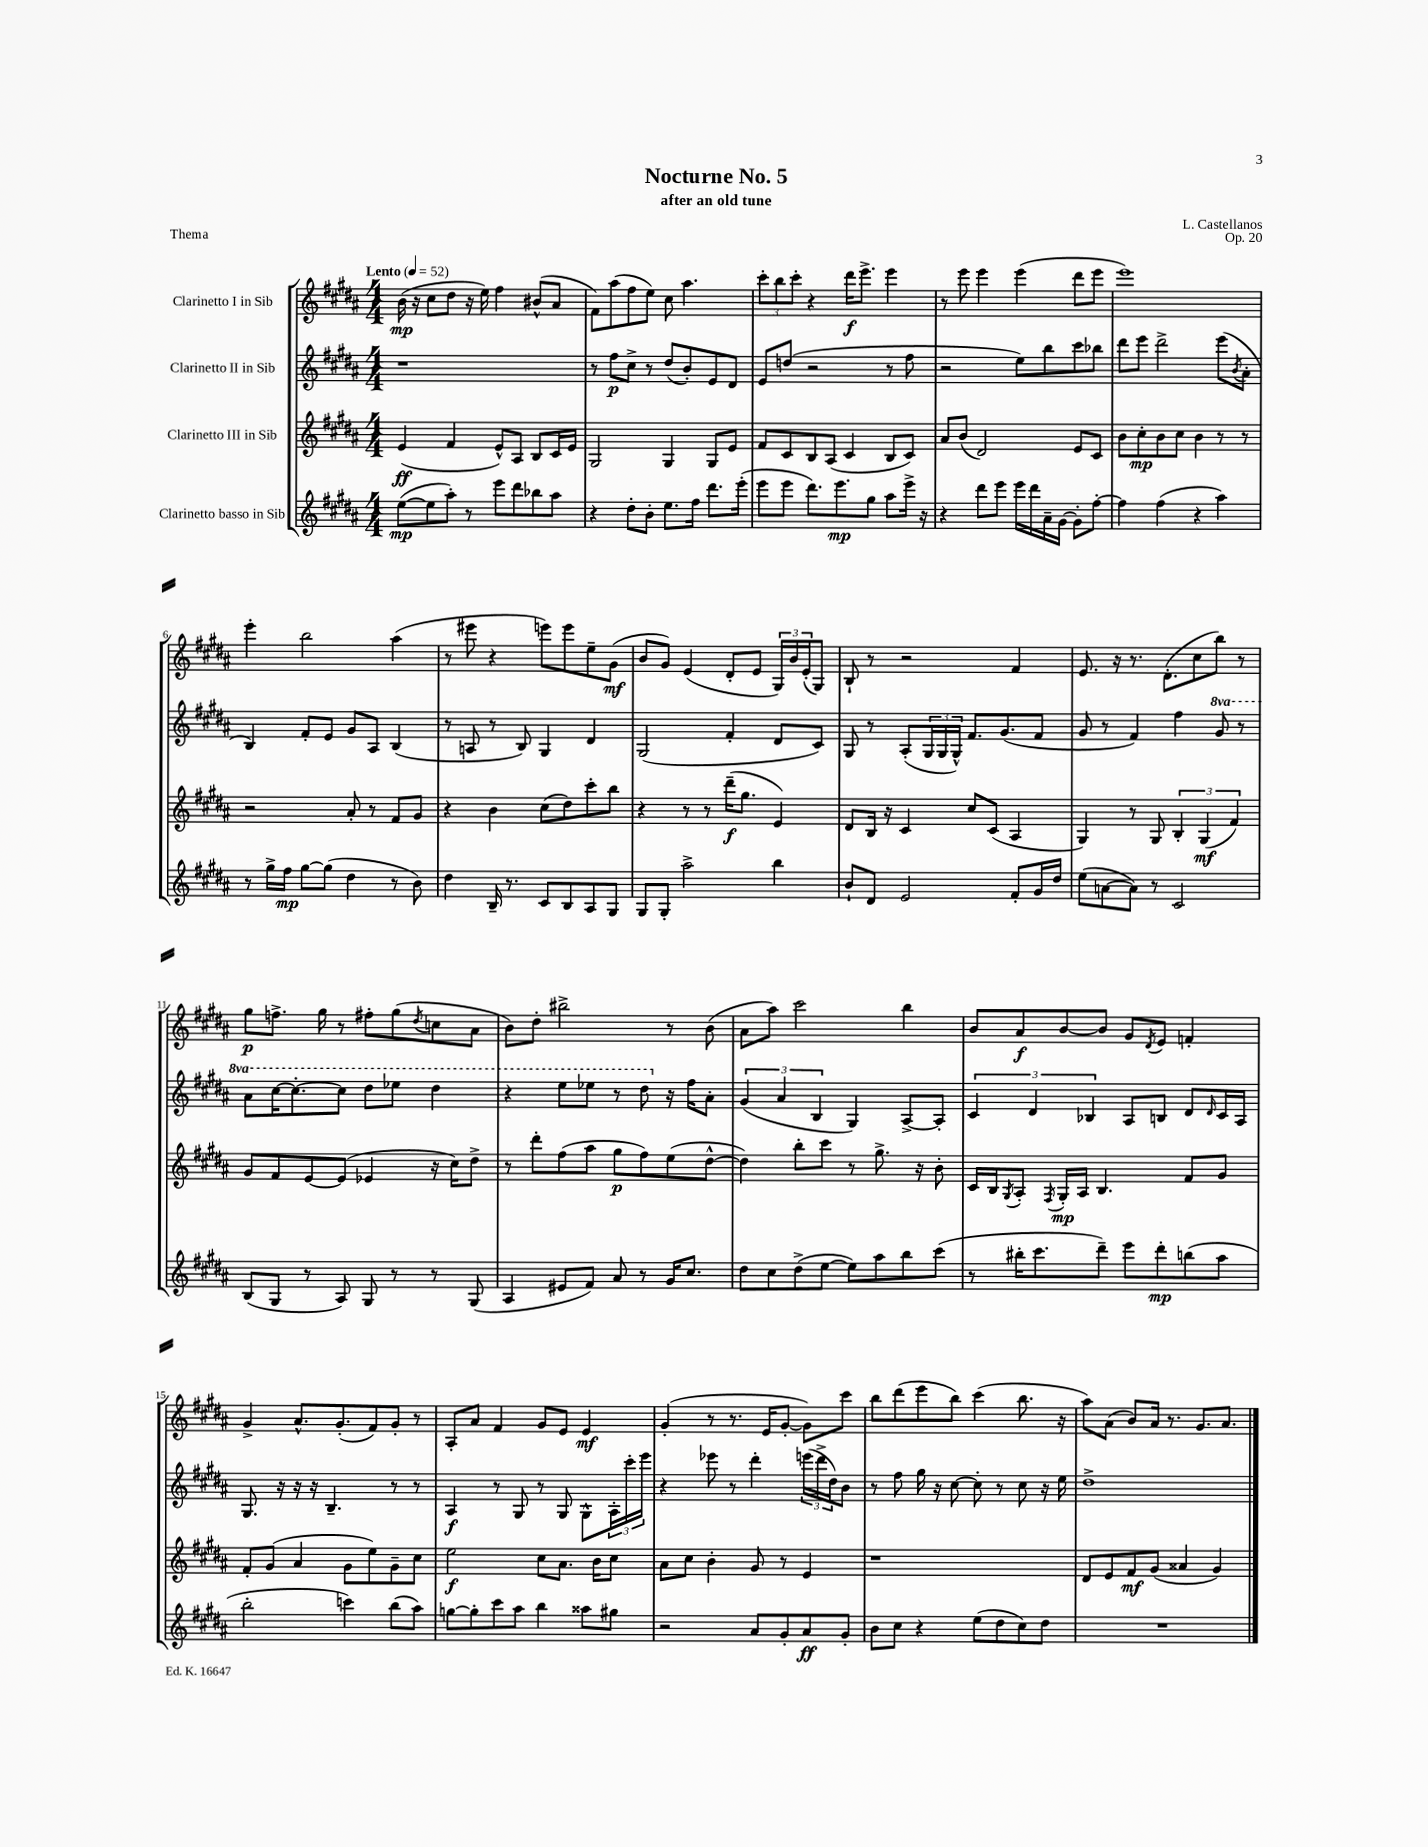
\header { title = "Nocturne No. 5" composer = "L. Castellanos" subtitle = "after an old tune" opus = "Op. 20" piece = "Thema" }
<<
\new StaffGroup <<
\new Staff = "s0" \with { instrumentName = "Clarinetto I in Sib" } {
    \clef treble \key b \major \numericTimeSignature \time 4/4 \tempo "Lento" 4 = 52
    b'16\mp( r16 cis''8 dis''8 r16 e''16) fis''4 bis'8-^( ais'8 |
    fis'8) ais''8( fis''8 e''8) cis''8 ais''4. |
    \tuplet 3/2 { cis'''8-. b''8 cis'''8-. } r4 dis'''16\f e'''8.-> e'''4 |
    r8 e'''8 e'''4 e'''4( dis'''8 e'''8 |
    e'''1) |
    e'''4-. b''2 ais''4( |
    r8 eis'''8 r4 e'''8) e'''8 e''8-- gis'8\mf( |
    b'8 gis'8) e'4( dis'8-. e'8 \tuplet 3/2 { gis16) b'16 e'16-.( } gis8) |
    b8-! r8 r2 fis'4 |
    e'8. r16 r8. dis'8.-.( cis''8 b''8) r8 |
    gis''8\p f''8.-> gis''16 r8 fis''8-. gis''8( \acciaccatura { dis''8 } c''8 ais'8 |
    b'8) dis''8-. bis''2-> r8 b'8( |
    ais'8 ais''8) cis'''2 b''4 |
    b'8 ais'8\f b'8~ b'8 gis'8 \acciaccatura { dis'8 } e'8 f'4-. |
    gis'4-> ais'8.-^ gis'8.-.( fis'8) gis'8-. r8 |
    ais8-. ais'8 fis'4 gis'8 e'8 e'4\mf |
    gis'4-.( r8 r8. e'16 gis'8~-. gis'8) cis'''8 |
    b''8 dis'''8( e'''8 b''8) cis'''4( b''8. r16 |
    ais''8) ais'8( b'8) ais'16 r8. gis'8. ais'8. \bar "|." |
}
\new Staff = "s1" \with { instrumentName = "Clarinetto II in Sib" } {
    \clef treble \key b \major \numericTimeSignature \time 4/4 \set Staff.ottavationMarkups = #ottavation-simple-ordinals
    r1 |
    r8 fis''8\p cis''8-> r8 dis''8( b'8-.) e'8 dis'8 |
    e'8 d''8( r2 r8 fis''8 |
    r2 e''8) b''8 cis'''8 bes''8 |
    dis'''8 e'''8 dis'''2-> e'''8( \acciaccatura { b'8 } ais'8-. |
    b4) fis'8-. e'8 gis'8 ais8 b4( |
    r8 a8 r8 b8) gis4 dis'4 |
    gis2( fis'4-. dis'8 cis'8) |
    gis8 r8 ais8-.( \tuplet 3/2 { gis16 gis16 gis16-^) } fis'8. gis'8.( fis'8 |
    gis'8 r8 fis'4) fis''4 \ottava #1 gis''8 r8 |
    ais''8 cis'''16~ cis'''8.~-. cis'''8 dis'''8 ees'''8 dis'''4 |
    r4 e'''8 ees'''8 r8 dis'''8 \ottava #0 r16 fis''16 ais'8-. |
    \tuplet 3/2 { gis'4( ais'4 b4 } gis4) ais8~-> ais8-. |
    \tuplet 3/2 { cis'4 dis'4 bes4 } ais8 b8 dis'8 \grace { dis'16 } cis'16 ais16 |
    gis8. r16 r16 r16 b4.-- r8 r8 |
    ais4\f r8 gis8 r8 gis8 gis8-^ \tuplet 3/2 { ais16-. cis'''16-. e'''16 } |
    r4 ees'''8 r8 dis'''4-. \tuplet 3/2 { e'''16( dis'''16-> dis''16) } b'8 |
    r8 fis''8 gis''16 r16 cis''8~ cis''8-. r8 cis''8 r16 e''16 |
    dis''1-> \bar "|." |
}
\new Staff = "s2" \with { instrumentName = "Clarinetto III in Sib" } {
    \clef treble \key b \major \numericTimeSignature \time 4/4
    e'4\ff( fis'4 e'8-^) ais8 b8 cis'16 e'16 |
    gis2 gis4 gis8 e'8 |
    fis'8 cis'8 b8 ais8( cis'4 b8 cis'8) |
    ais'8 b'8( dis'2) e'8 cis'8 |
    b'8 cis''8-.\mp b'8 cis''8 b'4 r8 r8 |
    r2 ais'8-. r8 fis'8 gis'8 |
    r4 b'4 cis''8( dis''8) cis'''8-. b''8 |
    r4 r8 r8 dis'''16--\f( gis''8. e'4) |
    dis'8 b16 r16 cis'4 cis''8 cis'8( ais4 |
    gis4) r8 gis8 \tuplet 3/2 { b4-. gis4\mf( fis'4) } |
    gis'8 fis'8 e'8~ e'8( ees'4 r16 cis''16) dis''8-> |
    r8 dis'''8-. fis''8( ais''8 gis''8\p fis''8) e''8( dis''8~-^ |
    dis''4) b''8-. cis'''8 r8 gis''8.-> r16 b'8-. |
    cis'16 b16 \acciaccatura { gis8 } ais8-. \acciaccatura { fis8 } gis16-.\mp ais16 b4. fis'8 gis'8 |
    fis'8-. gis'8( ais'4 gis'8 e''8) gis'8-- cis''8 |
    e''2\f cis''8 ais'8. b'16 cis''8 |
    ais'8 cis''8 b'4-. gis'8 r8 e'4 |
    r1 |
    dis'8 e'8 fis'8\mf gis'8( aisis'4 gis'4) \bar "|." |
}
\new Staff = "s3" \with { instrumentName = "Clarinetto basso in Sib" } {
    \clef treble \key b \major \numericTimeSignature \time 4/4
    e''8~\mp( e''8 ais''8-.) r8 e'''8 dis'''8 bes''8 ais''8 |
    r4 dis''8-. b'8-. e''8. fis''16 dis'''8. e'''16-.( |
    e'''8 e'''8 dis'''8.) e'''8.\mp gis''8 ais''8 e'''16-> r16 |
    r4 dis'''8 e'''8 e'''16 dis'''16 ais'16-- gis'16~ gis'8-. fis''8~-. |
    fis''4 fis''4( r4 ais''4) |
    r8 gis''16-> fis''16\mp gis''8~ gis''8( dis''4 r8 b'8) |
    dis''4 b16-- r8. cis'8 b8 ais8 gis8 |
    gis8 gis8-. ais''2-> b''4 |
    b'8-! dis'8 e'2 fis'8-. gis'16 dis''16 |
    e''8( a'8~ a'8) r8 cis'2 |
    b8( gis8 r8 ais8) gis8 r8 r8 gis8( |
    ais4 eis'8 fis'8) ais'8 r8 gis'16 cis''8. |
    dis''8 cis''8 dis''8->( e''8~ e''8) ais''8 b''8 cis'''8( |
    r8 bis''16-. cis'''8. dis'''8--) e'''8 dis'''8-.\mp b''8( ais''8 |
    b''2-. c'''4) b''8( ais''8) |
    g''8~ g''8-. cis'''8 ais''8 b''4 aisis''8 gis''8 |
    r2 ais'8 gis'8-. ais'8\ff gis'8-. |
    b'8 cis''8 r4 e''8( dis''8 cis''8) dis''8 |
    R1 \bar "|." |
}
>>
>>
